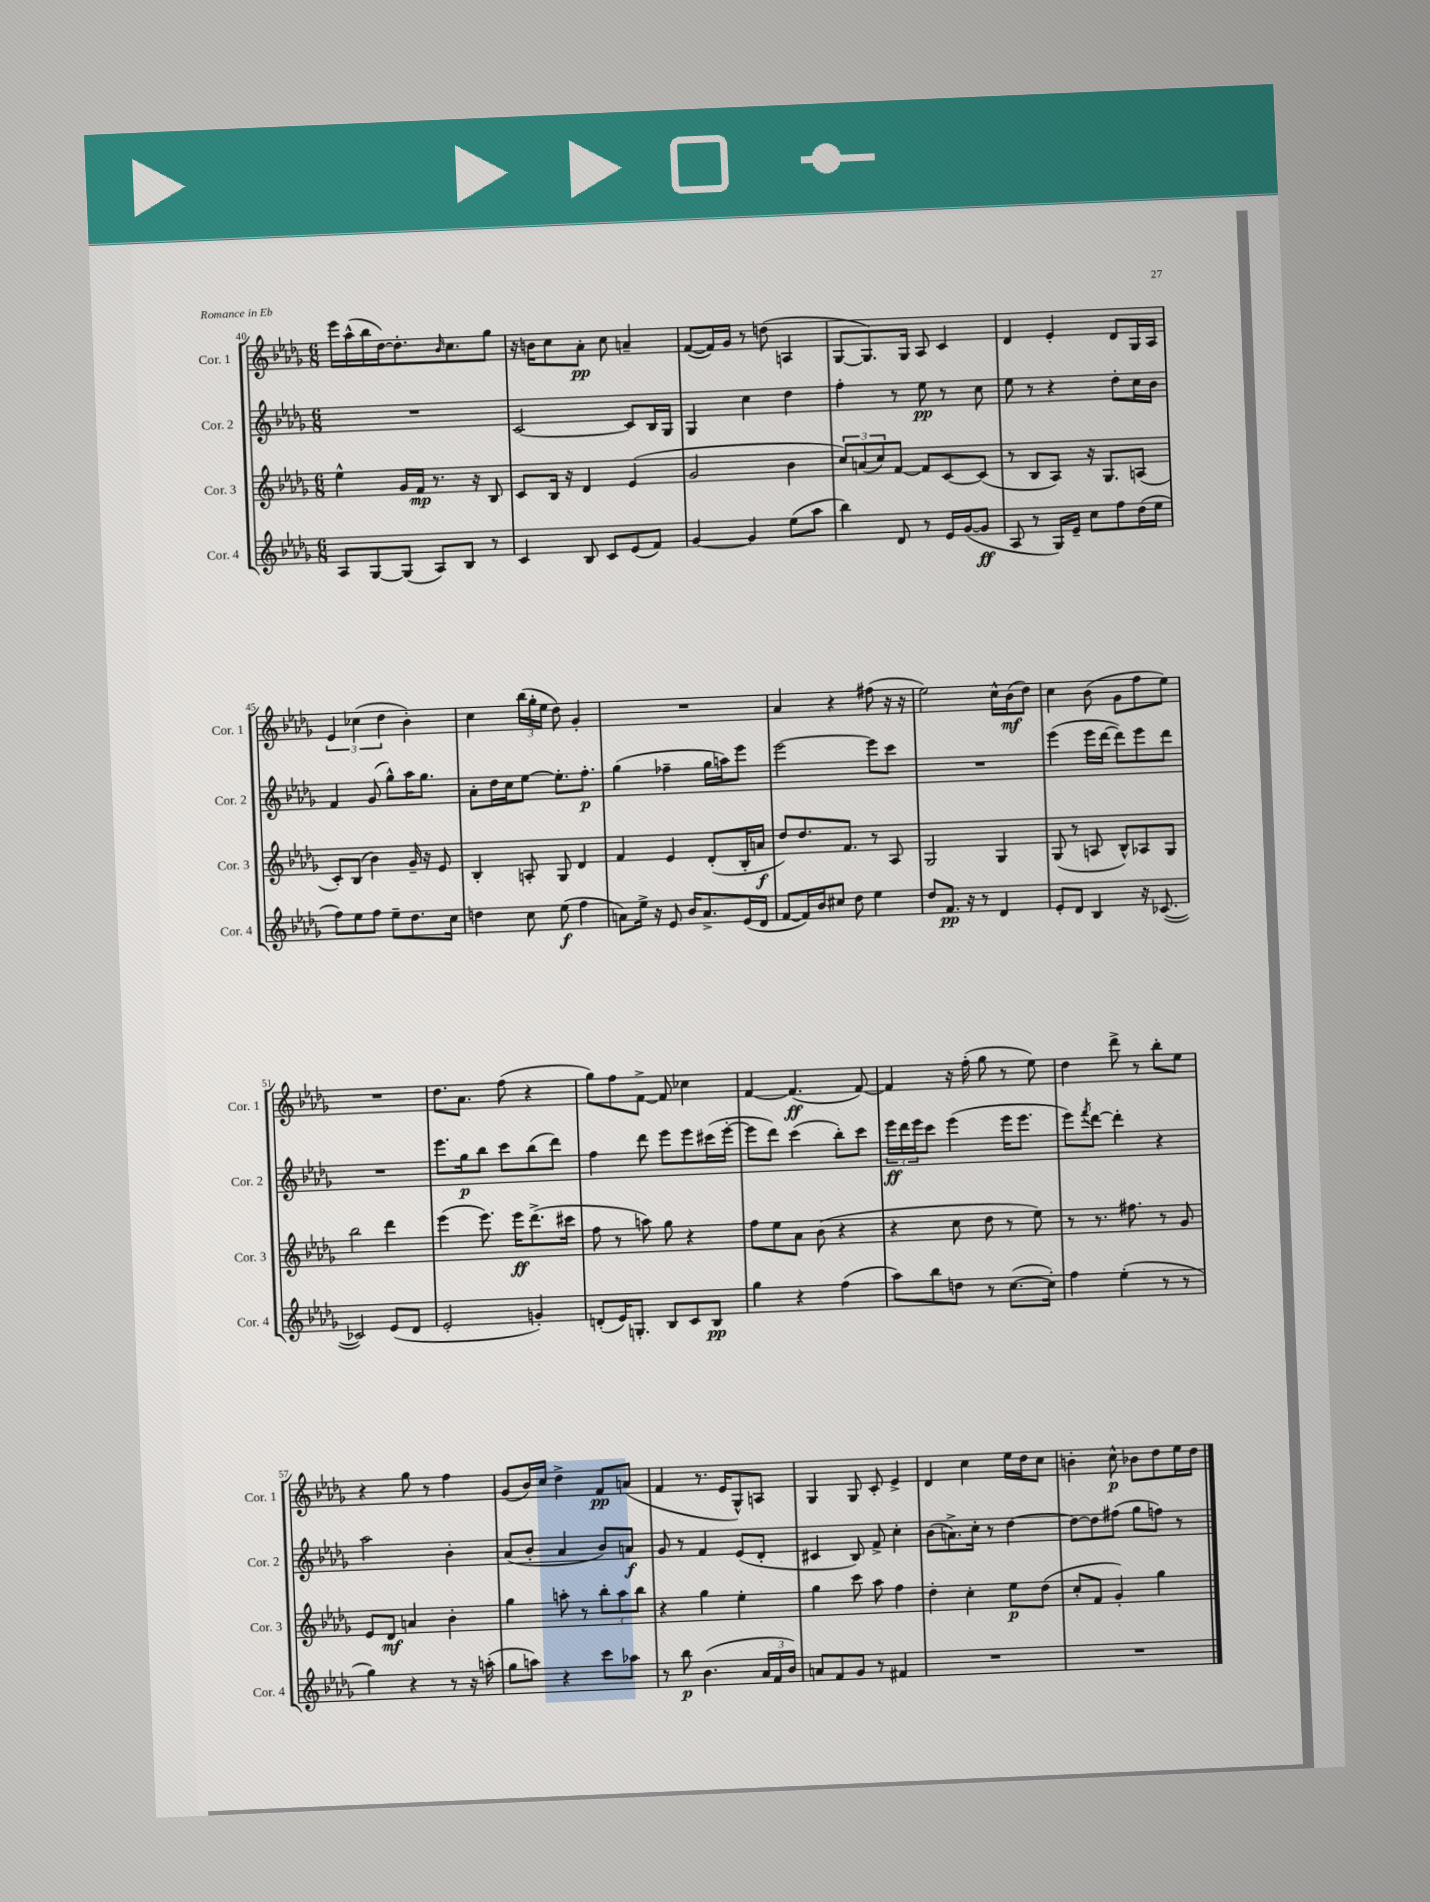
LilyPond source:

<<
\new StaffGroup <<
\new Staff = "s0" \with { instrumentName = "Cor. 1" shortInstrumentName = "Cor. 1" } {
    \clef treble \key des \major \numericTimeSignature \time 6/8
    ees'''16 aes''16-^( bes''16 des''16~) des''8.-. \grace { bes'16 } c''8. ges''8 |
    r16 b'16 c''8 aes'8-.\pp c''8 a'4-- |
    f'8~( f'16) ges'16 r8 d''8( a4 |
    ges8~ ges8.) ges16 aes8 c'4 |
    des'4 ees'4-. des'8 ges16 aes16 |
    \tuplet 3/2 { ees'4 ces''4( des''4 } bes'4-.) |
    c''4 \tuplet 3/2 { bes''16( ges''16-. ees''16 } des''8) ges'4-. |
    R2. |
    aes'4 r4 fis''8( r16 r16 |
    ees''2) c''16-^ bes'16\mf( des''8) |
    c''4 bes'8( ges'8 f''8 ees''8) |
    R2. |
    des''8. aes'8. f''8( r4 |
    ges''8) f''8 f'8~-> f'8 ces''4 |
    f'4~ f'4.\ff( f'8~) |
    f'4 r16 f''16-.( ges''8 r8 ees''8) |
    des''4 des'''8-> r8 bes''8-. ees''8 |
    r4 ges''8 r8 f''4 |
    ges'8( bes'16) c''16 des''4-> f'8\pp a'8( |
    f'4 r8. ees'16 ges8-^) a8 |
    ges4 ges8 c'8-. ees'4-> |
    des'4 c''4 ees''16 des''16 c''8 |
    b'4-. c''8-^\p bes'8 des''8 ees''16 des''16 \bar "|." |
}
\new Staff = "s1" \with { instrumentName = "Cor. 2" shortInstrumentName = "Cor. 2" } {
    \clef treble \key des \major \numericTimeSignature \time 6/8
    R2. |
    c'2~ c'8 bes16 ges16 |
    ges4 c''4 des''4 |
    f''4-. r8 ees''8\pp r8 c''8 |
    ees''8 r8 r4 des''8-. c''16 bes'16 |
    f'4 ges'8( ges''8-^) aes''16 ges''8. |
    aes'8-. des''16 c''16 ees''8~ ees''8.-. f''8.-.\p |
    ges''4( fes''4-- ges''16 a''16) ees'''8 |
    ees'''2~ ees'''8 c'''8 |
    R2. |
    ees'''4( ees'''16 des'''16~ des'''8) ees'''8 des'''8 |
    R2. |
    ees'''8. ges''16\p bes''8 c'''8 bes''8( des'''8) |
    f''4 des'''8 ees'''8 ees'''8 cis'''16( ees'''16~-. |
    ees'''8 des'''8) c'''4( bes''8-.) c'''8 |
    \tuplet 3/2 { ees'''16\ff des'''16 ees'''16 } c'''8 ees'''4( ees'''16 ees'''8. |
    ees'''8) \acciaccatura { f'''8 } des'''8~ des'''4-. r4 |
    aes''2 bes'4-. |
    aes'8( bes'8-. aes'4 bes'8) a'8\f |
    ges'8 r8 f'4 ees'8( des'8-. |
    cis'4 bes8) f'8-> c''4-. |
    bes'8( a'8.->) c''16-. r8 des''4~ |
    des''8~ des''8 fis''8( ges''8 f''8) r8 \bar "|." |
}
\new Staff = "s2" \with { instrumentName = "Cor. 3" shortInstrumentName = "Cor. 3" } {
    \clef treble \key des \major \numericTimeSignature \time 6/8
    ees''4-^ ges'16 f'16\mp r8. r16 bes8 |
    c'8 bes16 r16 des'4 ees'4( |
    ges'2 bes'4 |
    \tuplet 3/2 { c''8) a'8( c''8) } f'8~ f'8 c'8~ c'8( |
    r8 bes8 aes8) r16 ges8. a8( |
    c'8-.) bes8( bes'4) ges'16-- r16 ees'8 |
    bes4-. a8-. ges8 des'4 |
    f'4 ees'4 des'8-.( bes16-. a'16\f |
    des''8) des''8. f'8. r8 aes8 |
    ges2 ges4 |
    ges8( r8 a8 bes8-^) aes8 ges8 |
    bes''2 des'''4 |
    ees'''4( ees'''8.) ees'''16\ff des'''8.->( cis'''16 |
    f''8 r8 a''8) ges''8 r4 |
    f''8 ees''8 aes'8 bes'8( r4 |
    r4 c''8 des''8 r8 ees''8) |
    r8 r8. fis''8. r8 ges'8 |
    ees'8 des'8\mf a'4 bes'4-. |
    ges''4 a''8-. r8 \tuplet 3/2 { bes''8-. a''8 bes''8 } |
    r4 ges''4 ees''4-. |
    ges''4 c'''8 aes''8 f''4 |
    des''4-. c''4-. ees''8\p des''8( |
    c''8-. f'8 ges'4-.) ges''4 \bar "|." |
}
\new Staff = "s3" \with { instrumentName = "Cor. 4" shortInstrumentName = "Cor. 4" } {
    \clef treble \key des \major \numericTimeSignature \time 6/8
    aes8 ges8~ ges8( aes8) bes8 r8 |
    c'4 bes8 c'8 ees'8( f'8) |
    ges'4~ ges'4 ees''8( aes''8 |
    bes''4) des'8 r8 ees'16 ges'16~( ges'8\ff |
    aes8 r8 ges16) ees'16-- c''8 f''8 des''16( ees''16 |
    f''8) ees''8 f''8 ees''8-- des''8. c''16 |
    d''4 c''8 ees''8\f( f''4 |
    a'8) ees''16-> r16 ees'8 bes'16 a'8.-> ees'16( des'16 |
    f'8~ f'16) bes'16 cis''8 des''8 ees''4 |
    des''8 f'8.\pp r16 r8 des'4 |
    ees'8-. des'8 bes4 r16 ces'8.~( |
    ces'2) ees'8( des'8 |
    ees'2-. g'4-.) |
    d'8-.( ees'16) g8.-. bes8 c'8 bes8\pp |
    ges''4 r4 f''4( |
    aes''8) bes''8 d''8 r8 c''8.~( c''16-.) |
    f''4 ees''4-.( r8 r8 |
    ges''4) r4 r8 r16 a''16-.( |
    ges''8 a''8) r4 c'''8 aes''8 |
    r8 bes''8\p bes'4.( \tuplet 3/2 { aes'16 f'16 bes'16) } |
    a'8 f'8 ges'8 r8 fis'4 |
    R2. |
    R2. \bar "|." |
}
>>
>>
\layout { \context { \Score currentBarNumber = #40 } }
